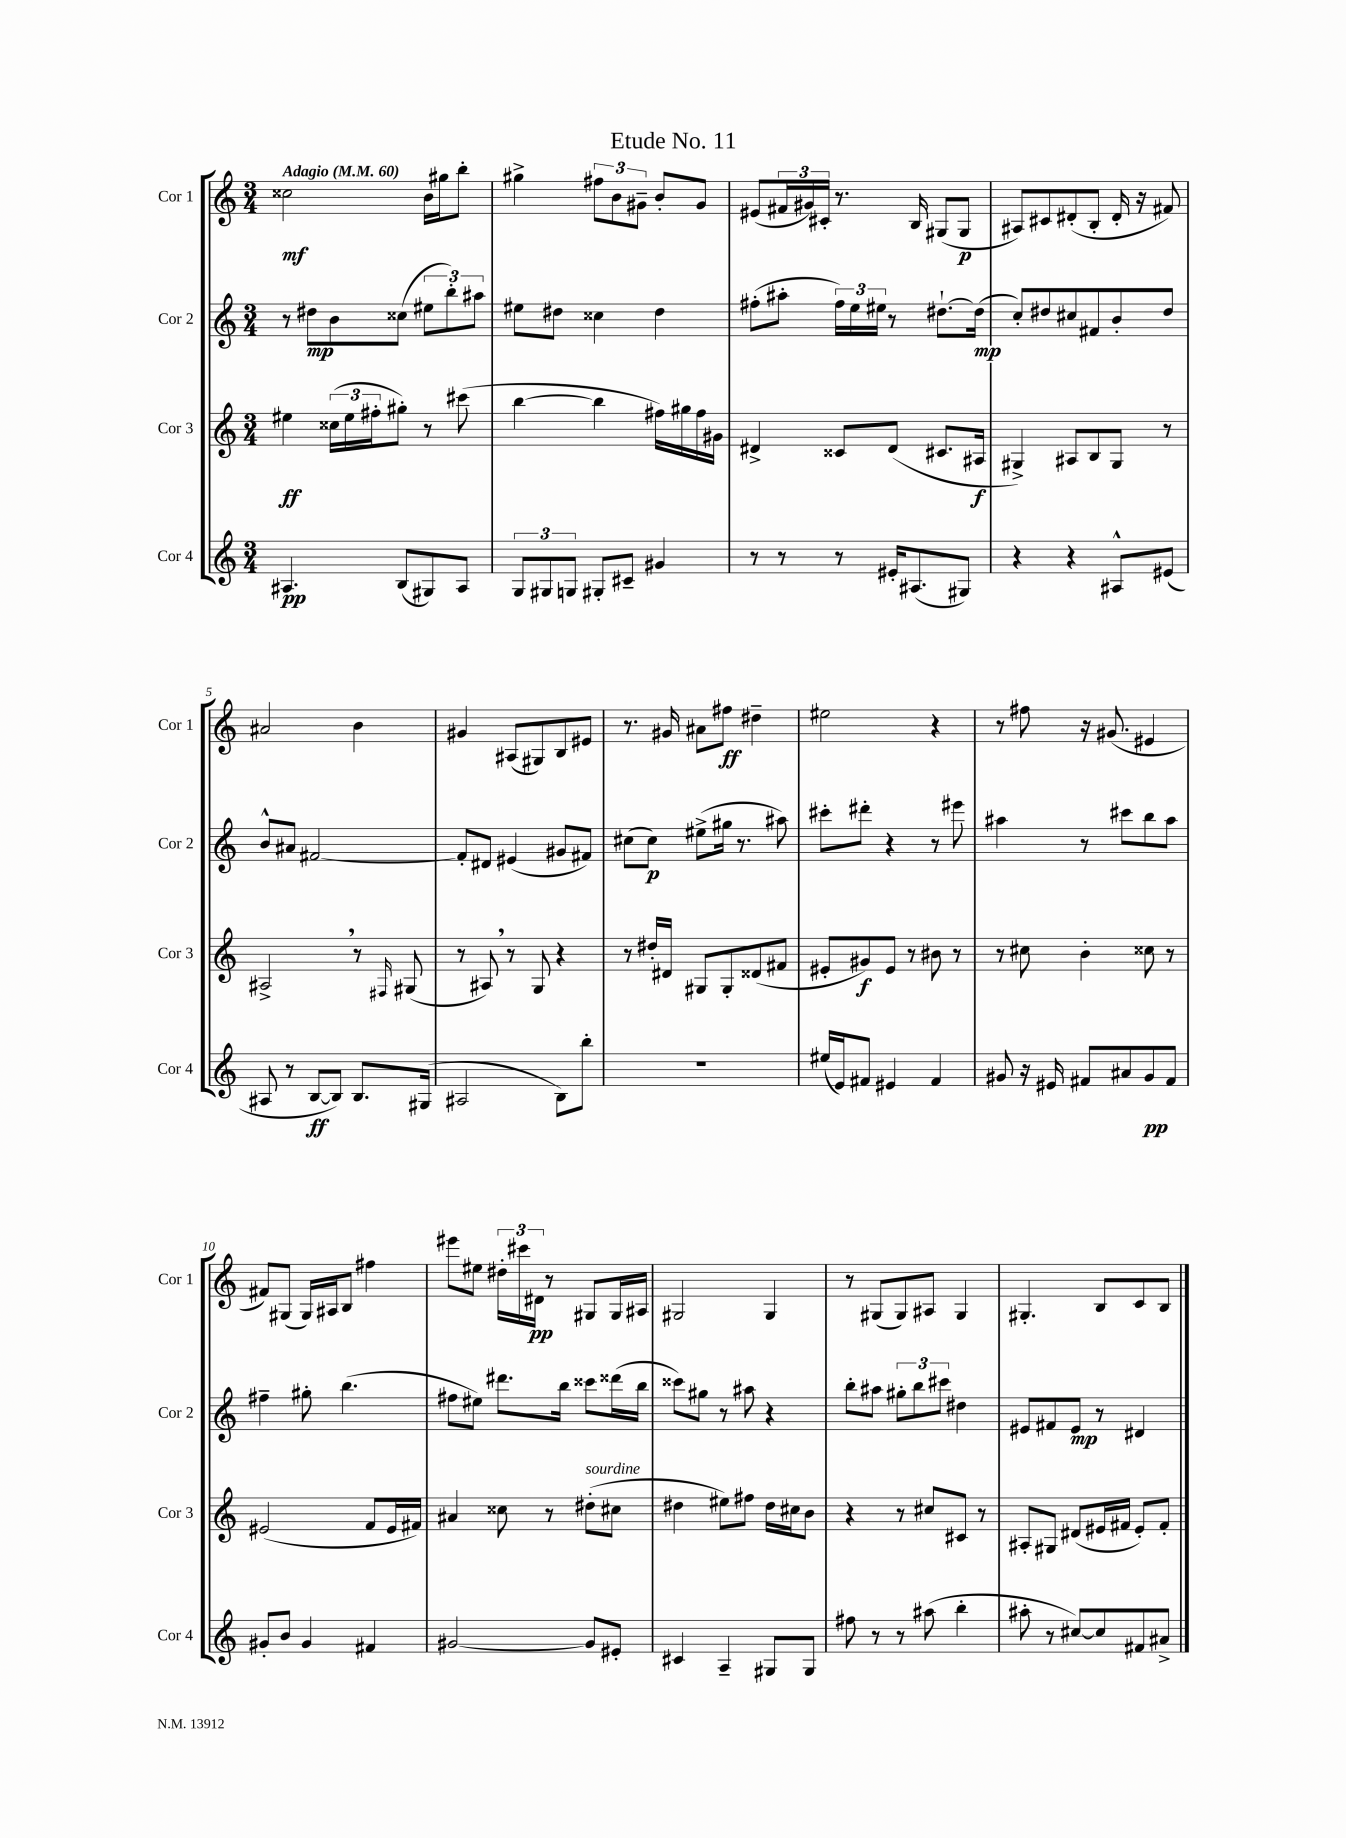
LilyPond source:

\header { title = "Etude No. 11" }
<<
\new StaffGroup <<
\new Staff = "s0" \with { instrumentName = "Cor 1" shortInstrumentName = "Cor 1" } {
    \clef treble \key c \major \numericTimeSignature \time 3/4 \tempo "Adagio" 4 = 60
    cisis''2\mf b'16 gis''16 b''8-. |
    gis''4-> \tuplet 3/2 { fis''8 b'8 gis'8-- } b'8-. gis'8 |
    eis'8( \tuplet 3/2 { fis'16 gis'16) cis'16-. } r8. b16 gis8( gis8\p |
    ais8) cis'8 dis'8-.( b8-. dis'16-. r16 fis'8) |
    ais'2 b'4 |
    gis'4 ais8( gis8) b8 eis'8 |
    r8. gis'16 ais'8 fis''8\ff dis''4-- |
    eis''2 r4 |
    r8 fis''8 r16 gis'8.( eis'4 |
    fis'8) gis8( gis16) ais16 b8 fis''4 |
    eis'''8 eis''8 \tuplet 3/2 { dis''16-. cis'''16 dis'16\pp } r8 gis8 gis16 ais16 |
    gis2 gis4 |
    r8 gis8( gis8) ais8 gis4 |
    gis4.-. b8 c'8 b8 \bar "|." |
}
\new Staff = "s1" \with { instrumentName = "Cor 2" shortInstrumentName = "Cor 2" } {
    \clef treble \key c \major \numericTimeSignature \time 3/4
    r8 dis''8\mp b'8 cisis''8( \tuplet 3/2 { eis''8 b''8-.) ais''8 } |
    eis''8 dis''8 cisis''4 dis''4 |
    fis''8-.( ais''8-. \tuplet 3/2 { fis''16) e''16 eis''16 } r8 dis''8.~-! dis''16\mp( |
    c''8-.) dis''8 cis''8 fis'8 b'8-. dis''8 |
    b'8-^ ais'8 fis'2~ |
    fis'8-. dis'8 eis'4( gis'8 fis'8) |
    cis''8( cis''8\p) eis''8->( gis''16 r8. ais''8) |
    cis'''8-. dis'''8-. r4 r8 eis'''8 |
    ais''4 r8 cis'''8 b''8 ais''8 |
    fis''4-- gis''8-. b''4.( |
    fis''8 eis''8) dis'''8. b''16 cisis'''8 disis'''16( b''16 |
    cisis'''8) gis''8 r8 ais''8 r4 |
    b''8-. ais''8 \tuplet 3/2 { gis''8-. b''8 cis'''8 } dis''4 |
    eis'8 fis'8 eis'8\mp r8 dis'4 \bar "|." |
}
\new Staff = "s2" \with { instrumentName = "Cor 3" shortInstrumentName = "Cor 3" } {
    \clef treble \key c \major \numericTimeSignature \time 3/4
    eis''4\ff \tuplet 3/2 { cisis''16( eis''16 fis''16-. } gis''8-.) r8 cis'''8( |
    b''4~ b''4 fis''16) gis''16 fis''16 gis'16 |
    dis'4-> cisis'8 dis'8( cis'8. ais16\f |
    gis4->) ais8 b8 gis8 r8 |
    ais2-> \breathe r8 \grace { fis16 } gis8( |
    r8 ais8) \breathe r8 g8 r4 |
    r8 dis''16-. dis'16 gis8 gis8-. disis'8( fis'8 |
    eis'8-. gis'8\f) eis'8 r8 bis'8 r8 |
    r8 cis''8 b'4-. cisis''8 r8 |
    eis'2( f'8 eis'16 fis'16) |
    ais'4 cisis''8 r8 dis''8-.^\markup { \italic "sourdine" }( cis''8 |
    dis''4 eis''8) fis''8 dis''16 cis''16 b'8 |
    r4 r8 cis''8 cis'8 r8 |
    ais8-. gis8 dis'8( eis'16 fis'16 eis'8-.) fis'8-. \bar "|." |
}
\new Staff = "s3" \with { instrumentName = "Cor 4" shortInstrumentName = "Cor 4" } {
    \clef treble \key c \major \numericTimeSignature \time 3/4
    ais4.\pp b8( gis8) ais8 |
    \tuplet 3/2 { g8 gis8 g8 } gis8-. cis'8-- gis'4 |
    r8 r8 r8 eis'16-. ais8.( gis8) |
    r4 r4 ais8-^ eis'8( |
    ais8 r8 b8~\ff b8) b8. gis16( |
    ais2 b8) b''8-. |
    R2. |
    eis''16( e'16) fis'8 eis'4 fis'4 |
    gis'8 r16 eis'16 fis'8 ais'8 gis'8\pp fis'8 |
    gis'8-. b'8 gis'4 fis'4 |
    gis'2~ gis'8 eis'8-. |
    cis'4 a4-- gis8 gis8 |
    fis''8 r8 r8 ais''8( b''4-. |
    ais''8-. r8 cis''8~) cis''8 fis'8 ais'8-> \bar "|." |
}
>>
>>
